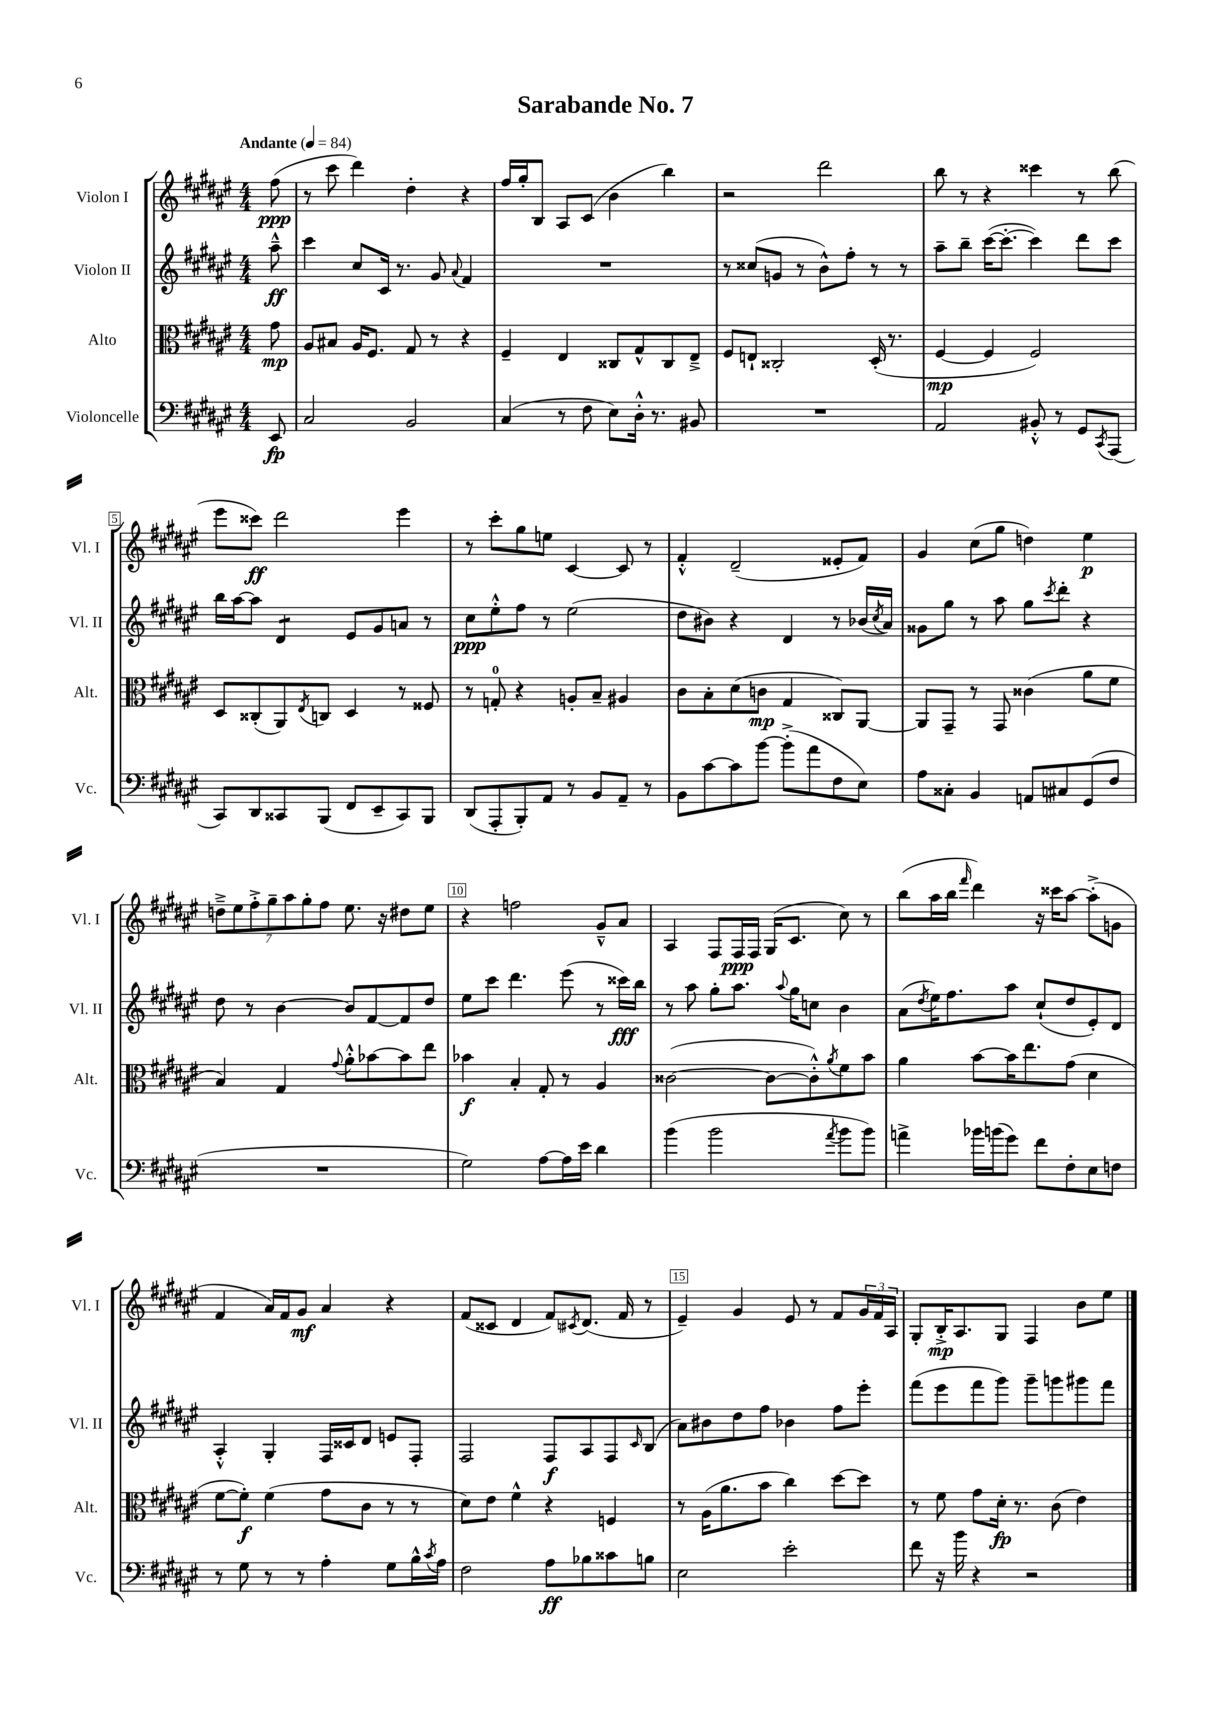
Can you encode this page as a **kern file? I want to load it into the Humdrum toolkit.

**kern	**kern	**kern	**kern
*staff4	*staff3	*staff2	*staff1
*clefF4	*clefC3	*clefG2	*clefG2
*k[f#c#g#d#a#e#]	*k[f#c#g#d#a#e#]	*k[f#c#g#d#a#e#]	*k[f#c#g#d#a#e#]
*M4/4	*M4/4	*M4/4	*M4/4
*MM84	*MM84	*MM84	*MM84
8EE#	8g#	8aa#~^^	(8ff#
=	=	=	=
2C#	8A#	4ccc#	8r
.	8B#	.	8ccc#
.	16A#	8cc#	4ddd#)
.	8.F#	.	.
.	.	16c#	.
.	.	8.r	.
2BB	8G#	.	4dd#'
.	8r	8g#	.
.	.	8qqa#	.
.	4r	4f#	4r
=	=	=	=
(4C#	4F#~	1r	16ff#
.	.	.	16gg#'
.	.	.	8B
8r	4E#	.	8A#
8F#	.	.	(8c#
8E#)	8C##	.	4b
16D#'^^	8G#^^	.	.
8.r	.	.	.
.	8C##	.	4bb)
8BB#	8E#~^	.	.
=	=	=	=
1r	8F#	8r	2r
.	8E`	(8cc##	.
.	2C##'	8g	.
.	.	8r	.
.	.	8b^^)	2ddd#
.	.	8ff#'	.
.	(16D#'	8r	.
.	8.r	.	.
.	.	8r	.
=	=	=	=
2AA#	[4F#	8aa#~	8bb
.	.	8bb~	8r
.	4F#]	([16ccc#	4r
.	.	8.ccc#'_	.
8BB#'^^	2F#)	4ccc#])	4ccc##
8r	.	.	.
8GG#	.	8ddd#	8r
8qCC#	.	.	.
(8AAA#	.	8ccc#	(8bb
=	=	=	=
8CC#)	8D#	16bb	8eee#
.	.	[16aa#	.
8DD#	(8C##'	8aa#]	8ccc##)
8CC##	8AA#)	4d#	2ddd#
.	8qE#	.	.
(8BBB	8C	.	.
8FF#	4D#	8e#	.
8EE#~	.	8g#	.
8CC##)	8r	8a	4eee#
8BBB	8F##	8r	.
=	=	=	=
(8DD#	8r	8cc#	8r
8AAA#'	8G'	8ee#'^^	8ccc#'
8BBB')	4r	8ff#	8gg#
8AA#	.	8r	8ee
8r	8A'	(2ee#	[4c#
8BB	8B~	.	.
8AA#~	4A#	.	8c#]
8r	.	.	8r
=	=	=	=
8BB	8c#	8dd#	4f#'^^
[8c#	8B'	8b#)	.
8c#]	(8d#	4r	(2d#~
[8b	8c	.	.
(8b'^]	4G#	4d#	.
8a#	.	.	.
8F#	8C##)	8r	8e##'
8E#)	[8AA#	(16b-	8f#)
.	.	8qcc#	.
.	.	16a#)	.
=	=	=	=
8A#	8AA#]	8g##	4g#
8C##'	8GG#~	8gg#	.
4BB	8r	8r	(8cc#
.	8GG#	8aa#	8gg#
8AA	(4c##	8gg#	4dd)
.	.	8qccc#	.
8C#	.	8ddd#'	.
(8GG#	8a#	4r	4ee#
8F#	8f#	.	.
=	=	=	=
1r	4B)	8dd#	14dd~^
.	.	.	14ee#
.	.	8r	.
.	.	.	14ff#'^
.	.	.	14gg#~
.	4G#	[4b	.
.	.	.	14aa#
.	.	.	14gg#'
.	.	.	14ff#
.	8qqg#	.	.
.	8a#'^^	8b]	8.ee#
.	[8b-	[8f#	.
.	.	.	16r
.	8b-]	8f#]	8dd#
.	8ee#	8dd#	8ee#
=	=	=	=
2G#)	4b-	8ee#	4r
.	.	8ccc#	.
.	4B'	4.ddd#	2ff
[8A#	8G#'	.	.
16A#]	8r	(8eee#	.
16e#	.	.	.
4d#	4A#	8r	8g#~^^
.	.	16ccc##)	8a#
.	.	16bb	.
=	=	=	=
(4b	([2c##	8r	4A#
.	.	8aa#	.
2b	.	8gg#'	8F#
.	.	8.aa#	16F#
.	.	.	16F#
.	8c##_	.	(16G#
.	.	8qqaa#	.
.	.	16gg#	8.c#
.	8c##'^^])	8cc	.
8qa#	8qa#	.	.
8b	8f#	4b	8cc#)
8b)	8b	.	8r
=	=	=	=
4a^	4a#	(8a#	(8bb
.	.	8qdd#	.
.	.	16ee#)	16aa#
.	.	8.ff#	16bb
.	.	.	16qqfff#
16b-	[8b	.	4ddd#)
(16b	.	.	.
8g#)	16b]	8aa#	.
.	8.ee#	.	.
8f#	.	(8cc#`	16r
.	.	.	16ccc##
8F#'	(8g#	8dd#	[8aa#
8E#	4d#	8e#')	(8aa#'^]
8F	.	8d#	8g
=	=	=	=
8r	[8f#	4A#'^^	4f#
8G#	8f#'])	.	.
8r	(4f#	4G#'	16a#)
.	.	.	16f#
8r	.	.	8g#
4A#'	8g#	16F#	4a#
.	.	16c##	.
.	8c#	8d#	.
8G#	8r	8e	4r
16B^^	8r	8F#'	.
8qc#	.	.	.
16A#	.	.	.
=	=	=	=
2F#	8d#)	2F#	(8f#
.	8e#	.	8c##
.	4f#^^	.	4d#
8A#	4r	8F#	8f#)
.	.	.	8qc#
8B-	.	8A#	(8.d#
8c##	4F	8F#	.
.	.	.	16f#
.	.	16qqc#	.
8B	.	(8B	8r
=	=	=	=
2E#	8r	8a#)	4e#~)
.	(16A#	8b#	.
.	8.a#	.	.
.	.	8dd#	4g#
.	8b	8ff#	.
2e#'	4cc#)	4b-	8e#
.	.	.	8r
.	[8dd#	8ff#	8f#
.	8dd#]	8eee#'	24g#
.	.	.	24f#
.	.	.	24A#
=	=	=	=
8f#	8r	(8fff#	8G#'
16r	8f#	8eee#	16B'^
16b	.	.	8.A#
4r	8g#	8fff#	.
.	16d#'	8ggg#)	8G#
.	8.r	.	.
2r	.	8ggg#~	4F#
.	(8c#	8ggg	.
.	4e#)	8ggg#	8b
.	.	8fff#	8ee#
==	==	==	==
*-	*-	*-	*-
